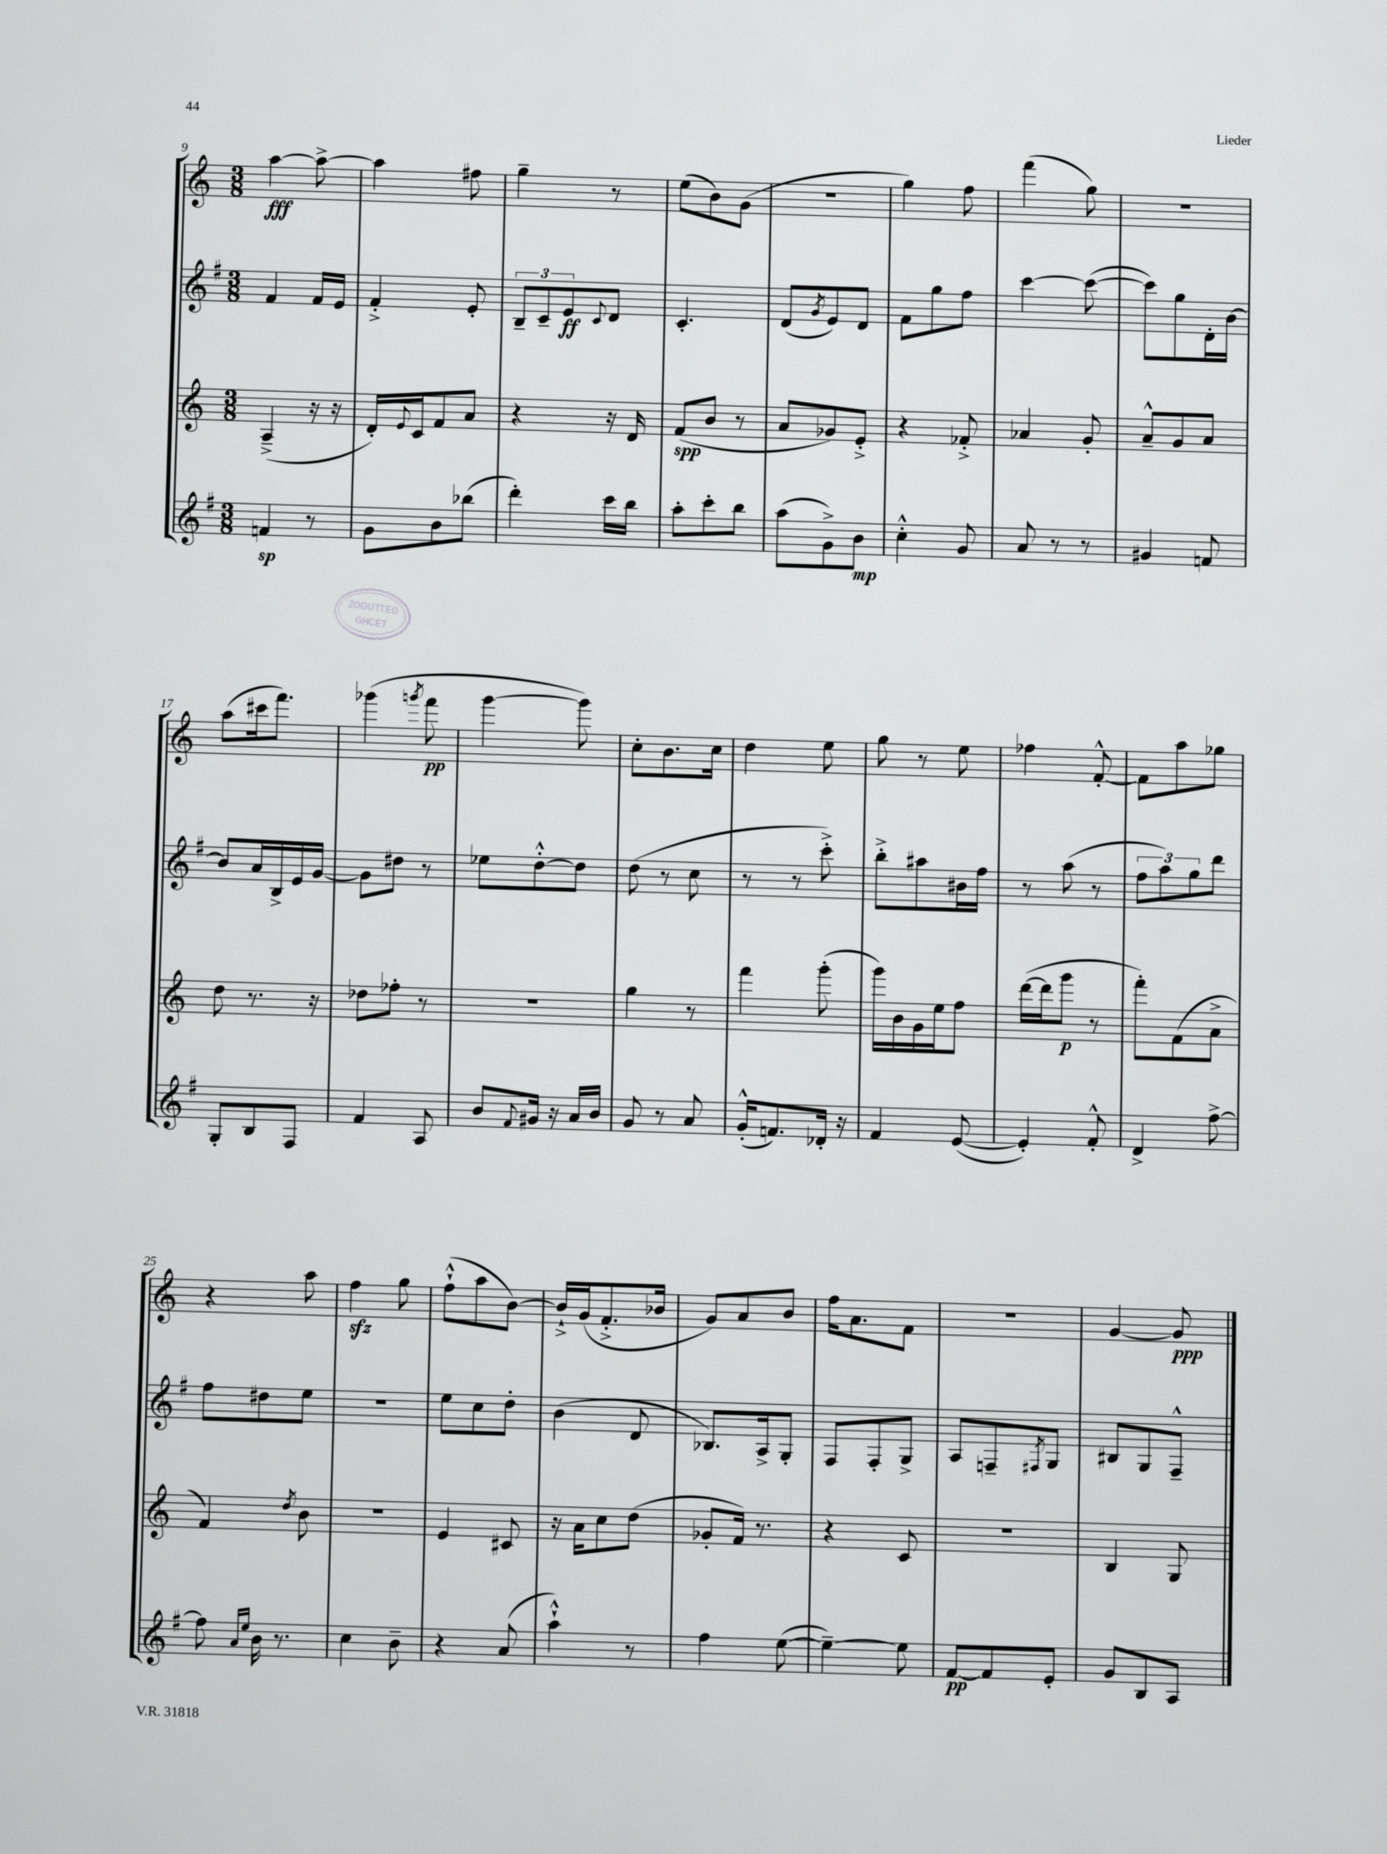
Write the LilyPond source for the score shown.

<<
\new StaffGroup <<
\new Staff = "s0" {
    \clef treble \key c \major \numericTimeSignature \time 3/8
    a''4~\fff a''8~-> |
    a''4 fis''8 |
    g''4-- r8 |
    e''8( b'8) g'8( |
    R4. |
    g''4) f''8 |
    f'''4( g''8) |
    R4. |
    a''8( cis'''16 f'''8.) |
    ges'''4( \acciaccatura { g'''8 } f'''8\pp |
    g'''4~ g'''8) |
    c''8-. b'8. c''16 |
    d''4 e''8 |
    g''8 r8 e''8 |
    fes''4 f'8~-.-^ |
    f'8 a''8 ges''8 |
    r4 a''8 |
    f''4\sfz g''8 |
    f''8-!-^( a''8 b'8~) |
    b'16-!-> g'16( f'8.-.-> bes'16 |
    g'8) a'8 b'8 |
    f''16 a'8. f'8 |
    R4. |
    g'4~ g'8\ppp \bar "|." |
}
\new Staff = "s1" {
    \clef treble \key g \major \numericTimeSignature \time 3/8
    fis'4 fis'16 e'16 |
    fis'4-.-> e'8-. |
    \tuplet 3/2 { b8-- c'8-- e'8\ff } \appoggiatura { c'8 } d'8 |
    c'4.-. |
    d'8( \acciaccatura { g'8 } e'8) d'8 |
    fis'8 g''8 fis''8 |
    c'''4~ c'''8~( |
    c'''8) g''8 d'16-. b'16~ |
    b'8 a'16 b16-> e'16 g'16~ |
    g'8 dis''8 r8 |
    ees''8 d''8~-.-^ d''8 |
    d''8( r8 c''8 |
    r8 r8 c'''8-.->) |
    b''8-.-> ais''8 bis'16 fis''16 |
    r8 a''8( r8 |
    \tuplet 3/2 { fis''8 a''8) g''8 } d'''8 |
    fis''8 dis''8 e''8 |
    R4. |
    e''8 c''8 d''8-. |
    b'4( d'8 |
    bes8.) a16-> g8-. |
    fis8 fis8-. g8-> |
    a8 f8-- \acciaccatura { fis8 } g8 |
    bis8 g8 fis8---^ \bar "|." |
}
\new Staff = "s2" {
    \clef treble \key c \major \numericTimeSignature \time 3/8
    a4--->( r16 r16 |
    d'16-.) \appoggiatura { e'8 } c'16 f'8 a'8 |
    r4 r16 d'16 |
    f'8\spp( b'8 r8 |
    a'8 ges'8) e'8-.-> |
    r4 fes'8-.-> |
    aes'4 g'8-. |
    a'8---^ g'8 a'8 |
    d''8 r8. r16 |
    des''8 fes''8-. r8 |
    R4. |
    g''4 r8 |
    f'''4 g'''8-.( |
    g'''16) b'16 g'16 e''16 f''8 |
    d'''16~( d'''16 g'''8\p r8 |
    f'''8-.) f'8( a'8-> |
    f'4) \acciaccatura { d''8 } b'8 |
    r4. |
    e'4 cis'8 |
    r16 a'16 c''8 d''8( |
    ges'8-. f'16) r8. |
    r4 c'8 |
    R4. |
    b4 g8 \bar "|." |
}
\new Staff = "s3" {
    \clef treble \key g \major \numericTimeSignature \time 3/8
    f'4\sp r8 |
    g'8 b'8 bes''8( |
    d'''4-.) c'''16 b''16 |
    a''8-. c'''8-. b''8 |
    a''8( g'8->) b'8\mp |
    c''4-.-^ g'8 |
    a'8 r8 r8 |
    gis'4 f'8 |
    g8-. b8 fis8 |
    fis'4 a8 |
    b'8 \appoggiatura { fis'8 } gis'16 r16 a'16 b'16 |
    g'8 r8 a'8 |
    g'16-.-^( f'8.) des'16-. r16 |
    fis'4 e'8~( |
    e'4-.) fis'8-.-^ |
    d'4-> fis''8~-> |
    fis''8 \grace { a'16 e''16 } b'16 r8. |
    c''4 b'8-- |
    r4 a'8( |
    a''4-!-^) r8 |
    fis''4 e''8~( |
    e''4~--) e''8 |
    fis'8~\pp fis'8 e'8-. |
    g'8 b8 a8 \bar "|." |
}
>>
>>
\layout { \context { \Score currentBarNumber = #9 } }
